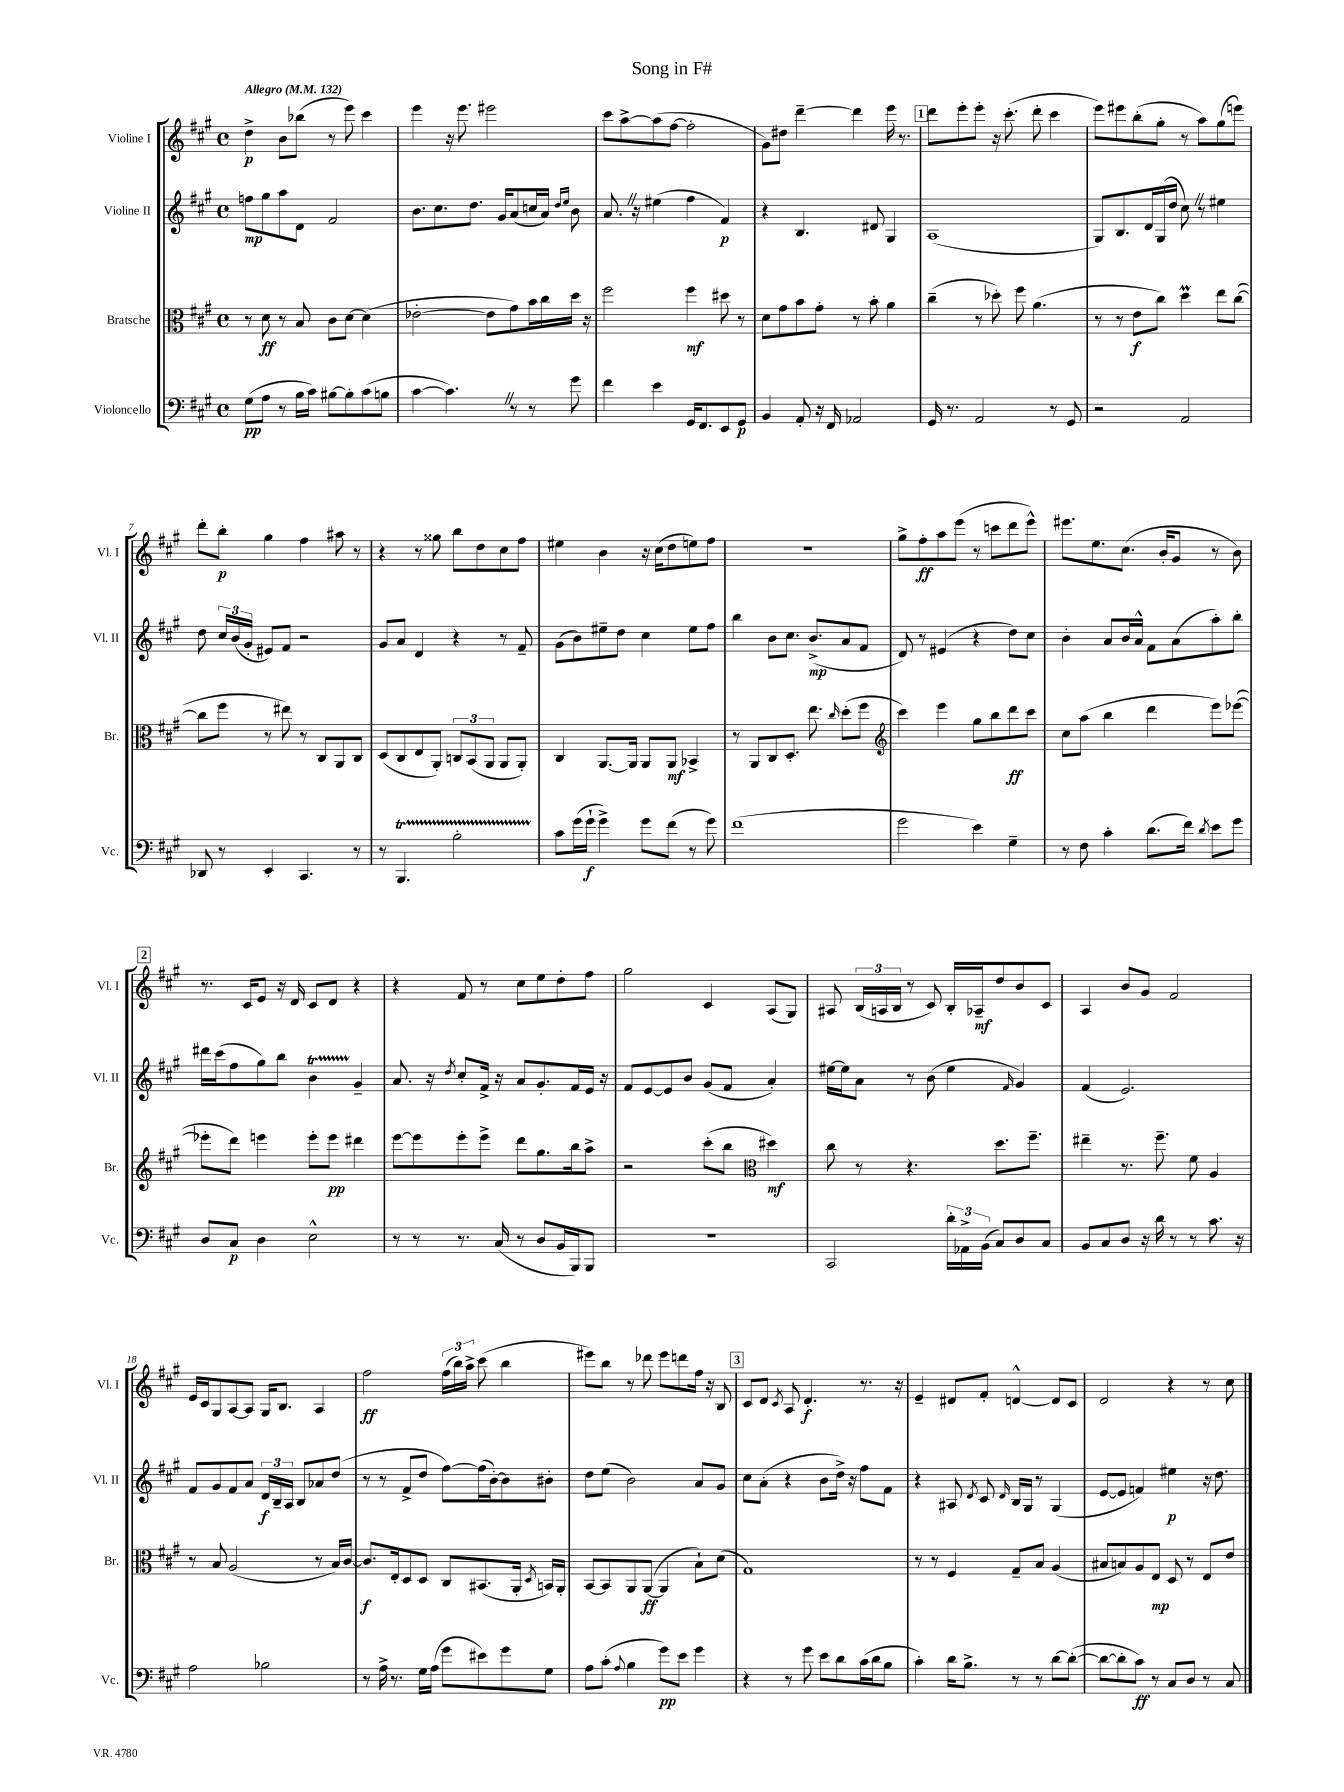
\header { title = "Song in F#" }
<<
\new StaffGroup <<
\new Staff = "s0" \with { instrumentName = "Violine I" shortInstrumentName = "Vl. I" } {
    \clef treble \key a \major \defaultTimeSignature \time 4/4 \tempo "Allegro" 4 = 132
    \autoBeamOff d''4->\p b'8[ bes''8]( r8 e'''8) cis'''4 |
    e'''4 r16 e'''8. eis'''2 |
    cis'''8[ a''8~-> a''8( fis''8]~ fis''2-. |
    gis'8[) dis''8] d'''4~-- d'''4 e'''16 r8. |
    \mark \markup { \box "1" } d'''8[ e'''8-. e'''8]-. r16 cis'''8.-.( d'''8-. cis'''4 |
    e'''8[) eis'''8 b''8-.( gis''8]-. r8 a''8[) gis''8( e'''8]) |
    d'''8[-. b''8]-.\p gis''4 fis''4 ais''8 r8 |
    r4 r8 gisis''8 b''8[ d''8 cis''8 fis''8] |
    eis''4 b'4 r16 cis''16[( d''8 e''8) fis''8] |
    R1 |
    gis''8[-> fis''8-.\ff a''8 e'''8]( r8 c'''8[ d'''8 e'''8]-^) |
    eis'''8.[ e''8. cis''8.]( b'16[-. gis'8] r8 b'8) |
    \mark \markup { \box "2" } r8. cis'16[ e'8] r16 d'16 cis'8[ d'8] r4 |
    r4 fis'8 r8 cis''8[ e''8 d''8-. fis''8] |
    gis''2 cis'4 a8[( gis8]) |
    ais8 \tuplet 3/2 { b16[( a16 b16] } r8 cis'8) b16[-. aes16--\mf d''8 b'8 cis'8] |
    a4 b'8[ gis'8] fis'2 |
    e'16[ cis'16 gis8 a8~ a8] gis16[ b8.] a4 |
    fis''2\ff \tuplet 3/2 { fis''16[( b''16) a''16]-> } cis'''8( b''4 |
    eis'''8[) b''8] r8 des'''8 eis'''8[ d'''8 fis''16] r16 b8 |
    \mark \markup { \box "3" } cis'8[ d'8] \acciaccatura { cis'8 } a8 d'4.-.\f r8. r16 |
    e'4-- dis'8[ fis'8]-. d'4~-^ d'8[ cis'8] |
    d'2 r4 r8 cis''8 \bar "|." |
}
\new Staff = "s1" \with { instrumentName = "Violine II" shortInstrumentName = "Vl. II" } {
    \clef treble \key a \major \defaultTimeSignature \time 4/4
    \autoBeamOff f''8[\mp gis''8 a''8 d'8] fis'2 |
    b'8.[ cis''8. d''8.] gis'16[ a'8( c''16 a'16]) \grace { d''16[ e''16] } b'8 |
    a'8. \once \override BreathingSign.text = \markup { \musicglyph "scripts.caesura.straight" } \breathe r16 eis''4( fis''4 fis'4\p) |
    r4 b4. dis'8 gis4 |
    \mark \markup { \box "1" } a1( |
    gis8[) b8. d'16 gis16( d''16] cis''8) \once \override BreathingSign.text = \markup { \musicglyph "scripts.caesura.straight" } \breathe r8 eis''4 |
    d''8 \tuplet 3/2 { cis''16[ b'16( gis'16]-. } eis'8[) fis'8] r2 |
    gis'8[ a'8] d'4 r4 r8 fis'8-- |
    gis'8[( b'8) eis''8-- d''8] cis''4 eis''8[ fis''8] |
    b''4 b'8[ cis''8.] b'8.[->\mp( a'8 fis'8] |
    d'8) r8 eis'4( r4 d''8[) cis''8] |
    b'4-. a'8[ b'16 a'16]-^ fis'8[ a'8( a''8-.) b''8]-. |
    \mark \markup { \box "2" } dis'''16[ cis'''16( fis''8 gis''8) b''8] b'4\startTrillSpan gis'4--\stopTrillSpan |
    a'8. r16 \acciaccatura { d''8 } cis''8[-. fis'16]-> r16 a'8[ gis'8.-. fis'16 e'16] r16 |
    fis'8[ e'8~ e'8 b'8] gis'8[( fis'8] a'4-.) |
    eis''16[~ eis''16 a'8] r8 b'8( eis''4 \grace { fis'16 } gis'4) |
    fis'4( e'2.) |
    fis'8[ gis'8 fis'8 a'8] \tuplet 3/2 { d'16[\f b16-- a16] } b8[ aes'8 d''8]( |
    r8 r8 fis'8[-> d''8] fis''8[~) fis''16( b'16~-.) b'8 bis'8]-. |
    d''8[ e''8]( b'2) a'8[ gis'8] |
    \mark \markup { \box "3" } cis''8[ a'8]-.( r4 b'8[ d''16]->) r16 fis''8[ fis'8] |
    r4 ais8 \acciaccatura { d'8 } cis'8 \grace { d'16 } b16[ gis16] r8 gis4( |
    e'8[~ e'8] f'4) eis''4\p r16 d''8. \bar "|." |
}
\new Staff = "s2" \with { instrumentName = "Bratsche" shortInstrumentName = "Br." } {
    \clef alto \key a \major \defaultTimeSignature \time 4/4
    \autoBeamOff r8 d'8\ff r8 b8 cis'8[ d'8]~ d'4( |
    ees'2~-. ees'8[ gis'8) b'16 cis''16 d''16] r16 |
    fis''2 fis''4\mf dis''8 r8 |
    d'8[ gis'8 b'8 gis'8]-. r8 b'8-. a'4 |
    \mark \markup { \box "1" } cis''4--( r8 des''8-.) fis''8 a'4.( |
    r8 r8 e'8[\f cis''8]) d''4\prall e''8[ cis''8]~( |
    cis''8[ fis''8] r8 eis''8) r8 cis8[ a,8 cis8] |
    d8[( cis8 e8 a,8]-.) \tuplet 3/2 { c8[ b,8( a,8] } a,8[ a,8]-.) |
    cis4 a,8.[~ a,16] a,8[ a,8]\mf bes,4-> |
    r8 a,8[ cis8 d8.]-. e''8. \grace { cis''16 } d''8[-.( fis''8] |
    \clef treble cis'''4) e'''4 gis''8[ b''8 d'''8\ff cis'''8] |
    cis''8[ a''8]( b''4 d'''4 e'''8[) ees'''8]~( |
    \mark \markup { \box "2" } ees'''8[-. d'''8]) e'''4 e'''8[-. e'''8]\pp dis'''4 |
    e'''8[~ e'''8 e'''8-. e'''8]-> d'''8[ gis''8. b''16 a''8]-> |
    r2 cis'''8[-.( b''8] \clef alto dis''4\mf) |
    cis''8 r8 r4. d''8.[ fis''8.]-- |
    eis''4-- r8. fis''8.-- fis'8 a4 |
    r8 b8 a2( r8 b16[) cis'16]~ |
    cis'8.[\f e16-. d8 d8] cis8[ bis,8.( a,16]-. \acciaccatura { d8 } b,16[) a,16]-. |
    b,8[~ b,8 a,8 a,8]~\ff( a,4 b8[-!) d'8]( |
    \mark \markup { \box "3" } gis1) |
    r8 r8 fis4 gis8[-- b8] a4( |
    bis8[ b8) a8 e8]\mp d8 r8 e8[ e'8] \bar "|." |
}
\new Staff = "s3" \with { instrumentName = "Violoncello" shortInstrumentName = "Vc." } {
    \clef bass \key a \major \defaultTimeSignature \time 4/4
    \autoBeamOff gis8[\pp( a8] r8 b16[ cis'16]) bis8[~ bis8-. cis'8( b8] |
    cis'4~ cis'4.) \once \override BreathingSign.text = \markup { \musicglyph "scripts.caesura.straight" } \breathe r8 r8 gis'8 |
    fis'4 e'4 gis,16[ fis,8. e,8 gis,8]\p |
    b,4 a,8-. r16 fis,16 aes,2 |
    \mark \markup { \box "1" } gis,16 r8. a,2 r8 gis,8 |
    r2 a,2 |
    des,8 r8 e,4-. cis,4. r8 |
    r8 b,,4.\startTrillSpan b2-. |
    cis'8[\stopTrillSpan gis'16( gis'16]-!\f gis'4->) gis'8[ fis'8]( r8 gis'8) |
    fis'1( |
    gis'2 e'4) gis4-- |
    r8 fis8 cis'4-. d'8.[( fis'16]) \acciaccatura { d'8 } e'8[ gis'8] |
    \mark \markup { \box "2" } d8[ cis8]\p d4 e2-^ |
    r8 r8 r8. cis16( r8 d8[ b,16 b,,16) b,,8] |
    R1 |
    cis,2 \tuplet 3/2 { d'16[-. aes,16-> b,16]( } cis8[) d8 cis8] |
    b,8[ cis8 d8] r16 d'16 r8 r8 cis'8. r16 |
    a2 bes2 |
    r8 a16-> r8. gis16[ a16]( gis'8[ eis'8) gis'8 gis8] |
    a8[ cis'8]-.( \appoggiatura { a8 } b4 gis'8[\pp) e'8] gis'4 |
    \mark \markup { \box "3" } r4 r8 gis'8 e'8[ d'8 cis'16( d'16 b8] |
    cis'4-.) d'16[ b8.]-> r8 r8 d'8[~ d'8]~-.( |
    d'8[~ d'8-. cis'8]\ff) r8 cis8[ d8] r8 cis8 \bar "|." |
}
>>
>>
